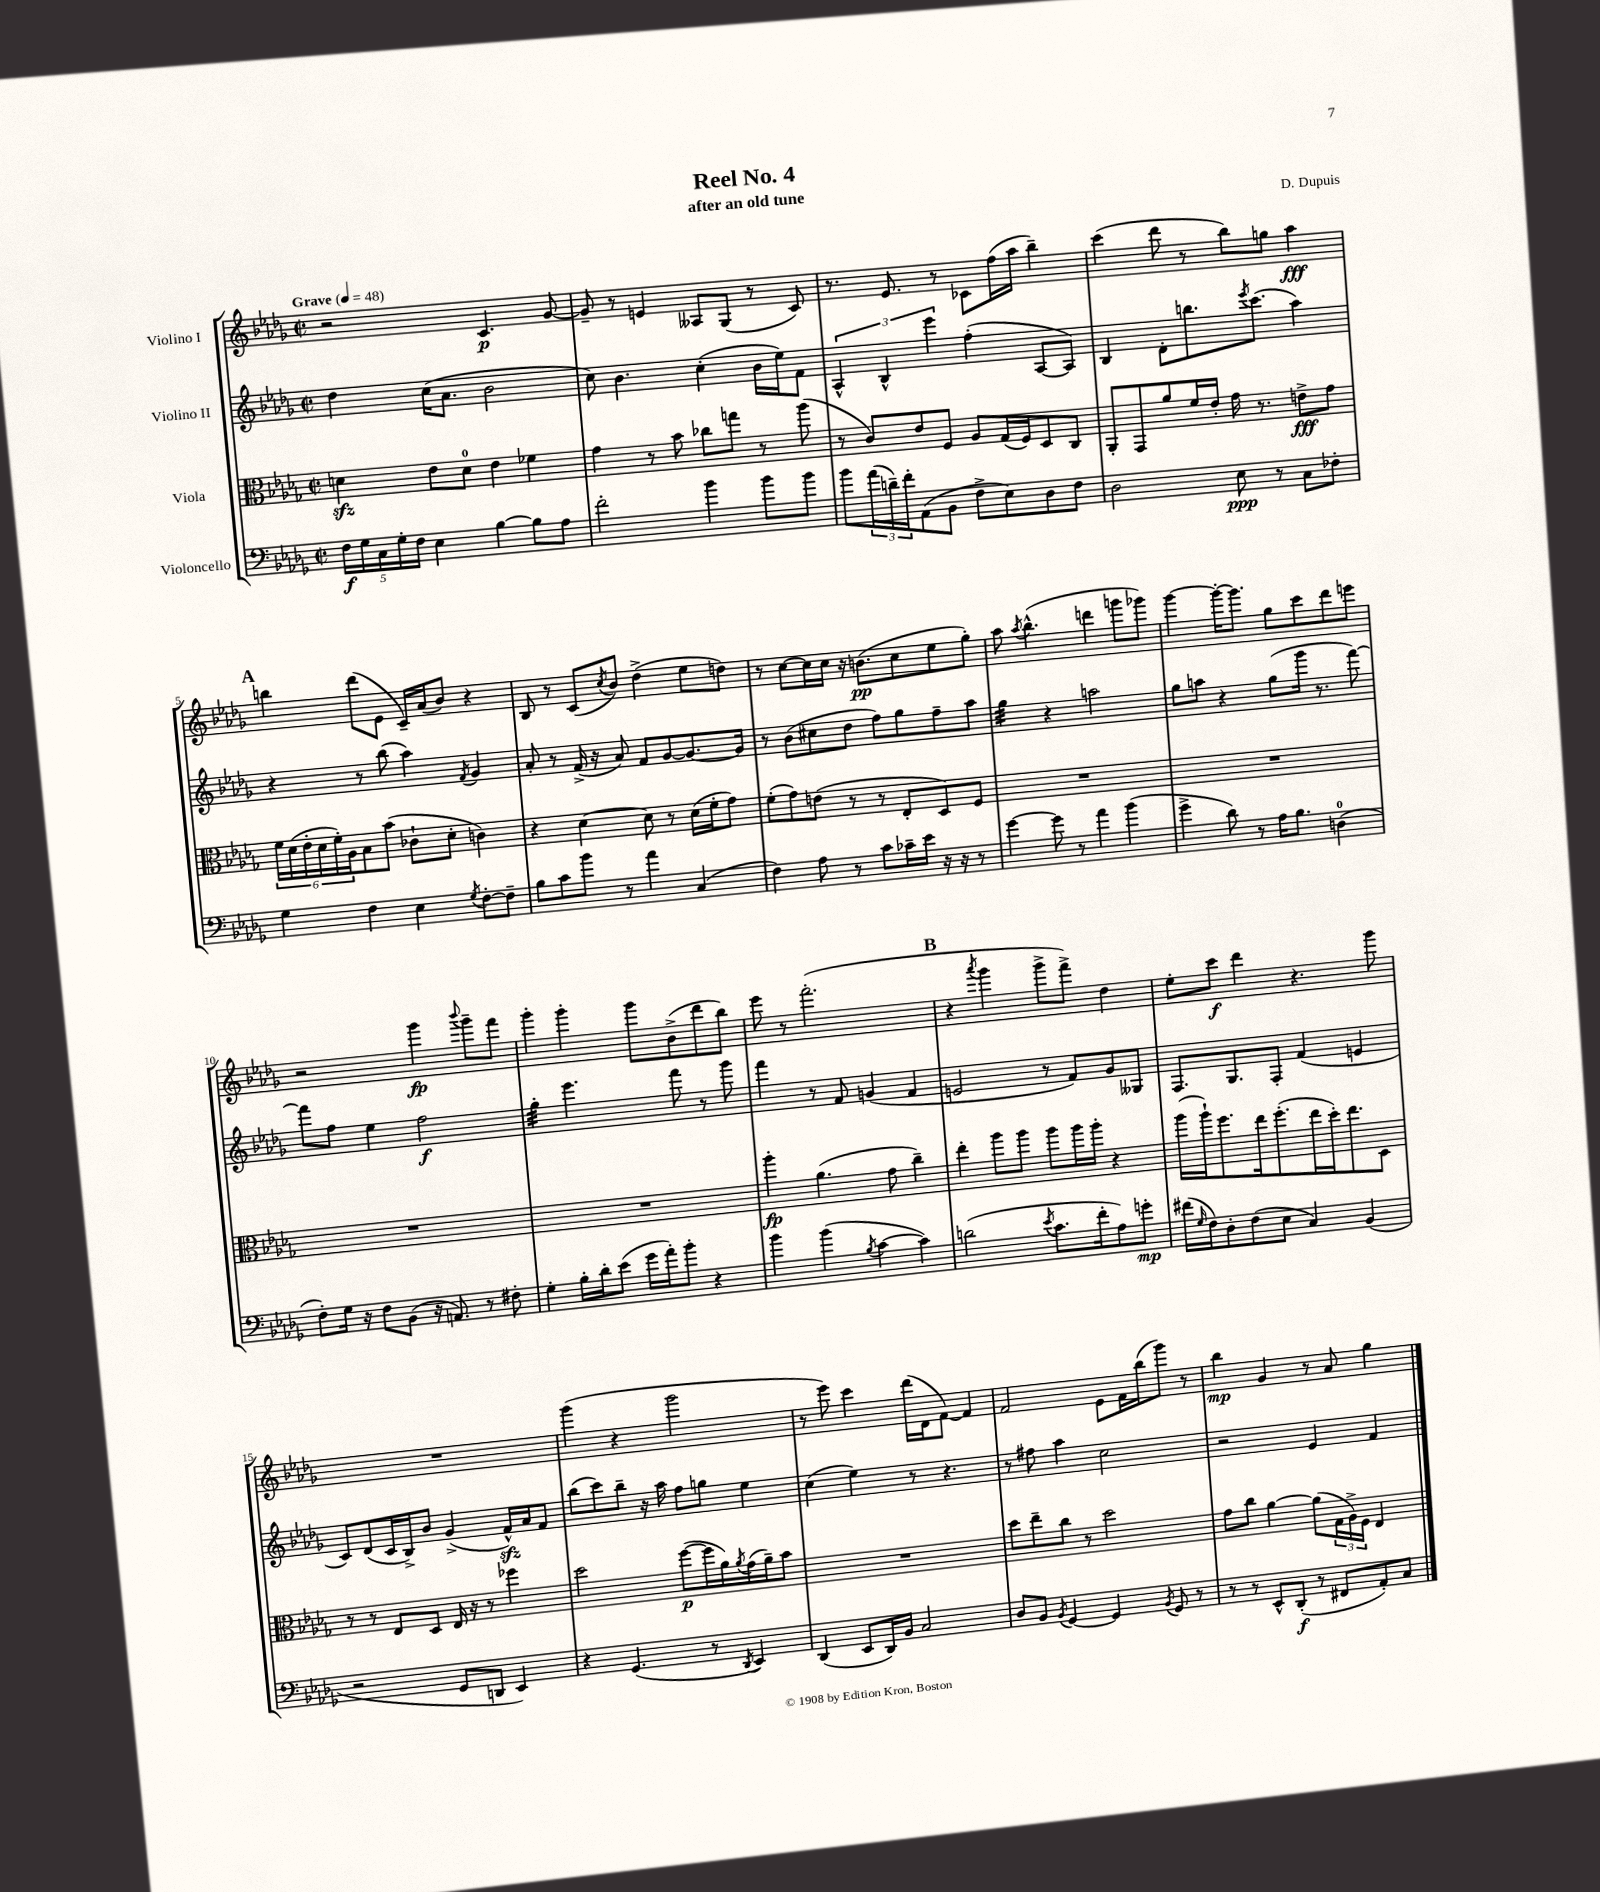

**kern	**kern	**kern	**kern
*staff4	*staff3	*staff2	*staff1
*clefF4	*clefC3	*clefG2	*clefG2
*k[b-e-a-d-g-]	*k[b-e-a-d-g-]	*k[b-e-a-d-g-]	*k[b-e-a-d-g-]
*M2/2	*M2/2	*M2/2	*M2/2
*met(c|)	*met(c|)	*met(c|)	*met(c|)
*MM48	*MM48	*MM48	*MM48
20F	4d	4dd-	2r
20G-	.	.	.
20C	.	.	.
20G-'	.	.	.
20F	.	.	.
4E-	8e-	(16cc	.
.	.	8.a-	.
.	8d	.	.
[4B-	4e-	2b-	4.c
8B-]	4f-	.	.
8A-	.	.	[8g-
=	=	=	=
2f'	4g-	8cc)	8g-~]
.	.	4.b-	8r
.	8r	.	4e
.	8b-	.	.
4b-	8cc-	(4cc'	8A--
.	8gg	.	(8G-
8b-	8r	16b-	8r
.	.	16ee-)	.
8b-	(8aa-	8f	8c)
=	=	=	=
8b-	8r	6A-^^	8.r
(24a-	8c)	.	.
24d~)	.	6B-^^	.
.	.	.	8.e-
24f'	.	.	.
(8AA-	8e-	.	.
.	.	6eee-	.
8BB-	8F	.	8r
8F^	8A-	(4ff'	8c-
8E-)	(16G-	.	(16ff
.	16F)	.	16aa-
8D-	8D-	[8A-	4bb-~)
8F	8C	8A-])	.
=	=	=	=
2D-	8AA-'	4B-	(4ccc
.	8GG-	.	.
.	8a-	8d-'	8ddd-
.	16f	8.bb	8r
.	16e-'	.	.
8E-	16g-	.	8bb-)
.	.	8qeee-	.
.	8.r	(8.ccc	.
8r	.	.	8gg
8C	8e^	4aa-)	4aa-
8F-'	8g-	.	.
=	=	=	=
4G-	24f	4r	4bb
.	(24d-	.	.
.	24e-'	.	.
.	24d-	.	.
.	24f')	.	.
.	24A-	.	.
4F	8B-	8r	(8ddd-
.	(8b-	(8bb-	8e-
4E-	8c-`	4aa-)	16c~)
.	.	.	(16a-
.	8d-'	.	8b-)
8qG-	.	8qf	.
[8F'	4c)	4g-	4r
8F~]	.	.	.
=	=	=	=
8B-	4r	8a-'	8B-
8c	.	8r	8r
8b-	[4d-	(16f^	(8c
.	.	16r	.
.	.	.	8qcc
8r	.	8a-)	8b-)
4a-	8d-]	8f	(4dd-^
.	8r	[8g-	.
(4C	(16d-	8.g-_	8ee-
.	16f'	.	.
.	8g-)	.	8dd)
.	.	16g-]	.
=	=	=	=
4F)	(8f'	8r	8r
.	8g-)	(8b-	[8cc
8A-	(8e	8cc#	16cc]
.	.	.	16cc
8r	8r	8dd-	16r
.	.	.	(8.b
8c	8r	8ff)	.
16c-~	8E-'	8gg-	8cc
16e-	.	.	.
16r	8D-)	8ff~	8ee-
16r	.	.	.
8r	8F	8aa-	8gg-')
=	=	=	=
[4g-	1r	4gg-	8aa-
.	.	.	8qaa-
.	.	.	(4.bb-^^
8g-]	.	4r	.
8r	.	.	.
4a-	.	2aa	4ddd
(4b-	.	.	8ggg
.	.	.	8ggg-)
=	=	=	=
4g-^	1r	8gg-	[4ggg-
.	.	8aa	.
8d-)	.	4r	16ggg-'_
.	.	.	8.ggg-]
8r	.	.	.
16A-	.	(8gg-	8gg-
8.B-	.	.	.
.	.	16ggg-	8ccc
.	.	8.r	.
(4D	.	.	8ddd-
.	.	[8fff)	8eee
=	=	=	=
8F')	1r	8fff]	2r
16G-	.	8ff	.
16r	.	.	.
8F	.	4ee-	.
(8BB-	.	.	.
16r	.	2ff	4ggg-
8.AA)	.	.	.
.	.	.	8qqbbb-
8r	.	.	8ggg-~
8F#'	.	.	8fff
=	=	=	=
4G-'	1r	4gg-'	4ggg-'
16B-'	.	4.eee-	4ggg-'
16d-'	.	.	.
(8e-	.	.	.
16g-	.	.	8ggg-
16a-')	.	.	.
8b-'	.	8fff	(8b-^
4r	.	8r	8ddd-
.	.	8ggg-	8bb-)
=	=	=	=
4b-	4aa-'	4fff	8eee-
.	.	.	8r
(4b-	(4.a-	8r	(2.fff'
.	.	8f	.
8qB-	.	.	.
[4c	.	(4g	.
.	8g-	.	.
4c])	4cc~)	4f	.
=	=	=	=
(2d	4ee-'	2e	4r
.	.	.	8qaaa-
.	8aa-	.	4ggg-
.	8aa-	.	.
8qe-	.	.	.
8.c	8aa-	8r	8ggg-^
.	16aa-	8f)	8fff^)
16f'	16aa-'	.	.
8A-)	4r	8g-	4dd-
8g'	.	8G--	.
=	=	=	=
(16f#	(16aa-	8.F	8ee-'
16qqG-	.	.	.
16F)	16aa-`)	.	.
8D-'	8.ff	.	8ccc
.	.	8.G-	.
(8F	.	.	4ddd-
.	16ee-	.	.
8E-	(8.ff'	8F'	.
4C)	.	(4f	4.r
.	16ee-	.	.
.	16dd-')	.	.
.	8.ee-	.	.
(4BB-	.	4e	.
.	8D-	.	8ggg-
=	=	=	=
2r	8r	8c)	1r
.	8r	(8d-	.
.	8E-	16c	.
.	.	16B-^)	.
.	8D-	8b-	.
8GG-	16E-	(4g-^	.
.	16r	.	.
8DD	8r	.	.
4EE-)	4ff-	16f^^)	.
.	.	16a-	.
.	.	8f	.
=	=	=	=
4r	2dd-	(8bb-	(4ggg-
.	.	8ccc)	.
(4.GG-	.	8bb-~	4r
.	.	16r	.
.	.	16aa-	.
.	([8ff	8ff	2ggg-
8r	16ff]	8gg	.
.	16a-)	.	.
8qDD-	8qa-	.	.
4EE-)	(16g-	4ee-	.
.	16a-~)	.	.
.	8b-	.	.
=	=	=	=
(4DD-	1r	(4cc	8r
.	.	.	8eee-)
8EE-	.	4ee-)	4ccc
16DD-)	.	.	.
16BB-	.	.	.
2C	.	8r	(16ddd-
.	.	.	16d-
.	.	4.r	[8f)
.	.	.	4f]
=	=	=	=
8D-	8dd-	8r	2f
8BB-	8ee-~	8ff#	.
8qBB-	.	.	.
[4GG-	8cc	4aa-	.
.	8r	.	.
4GG-]	2dd-	2cc	8e-
.	.	.	16f
.	.	.	(16bb-
8qBB-	.	.	.
8GG-	.	.	8ggg-)
8r	.	.	8r
=	=	=	=
8r	8g-	2r	4bb-
8r	8cc	.	.
8EE-^^	[4a-	.	4g-
(8DD-'	.	.	.
8r	(8a-]	4e-	8r
8FF#	24G-	.	8a-
.	24A-^)	.	.
.	24F	.	.
8AA-')	4E-	4f	4gg-
8C	.	.	.
==	==	==	==
*-	*-	*-	*-
